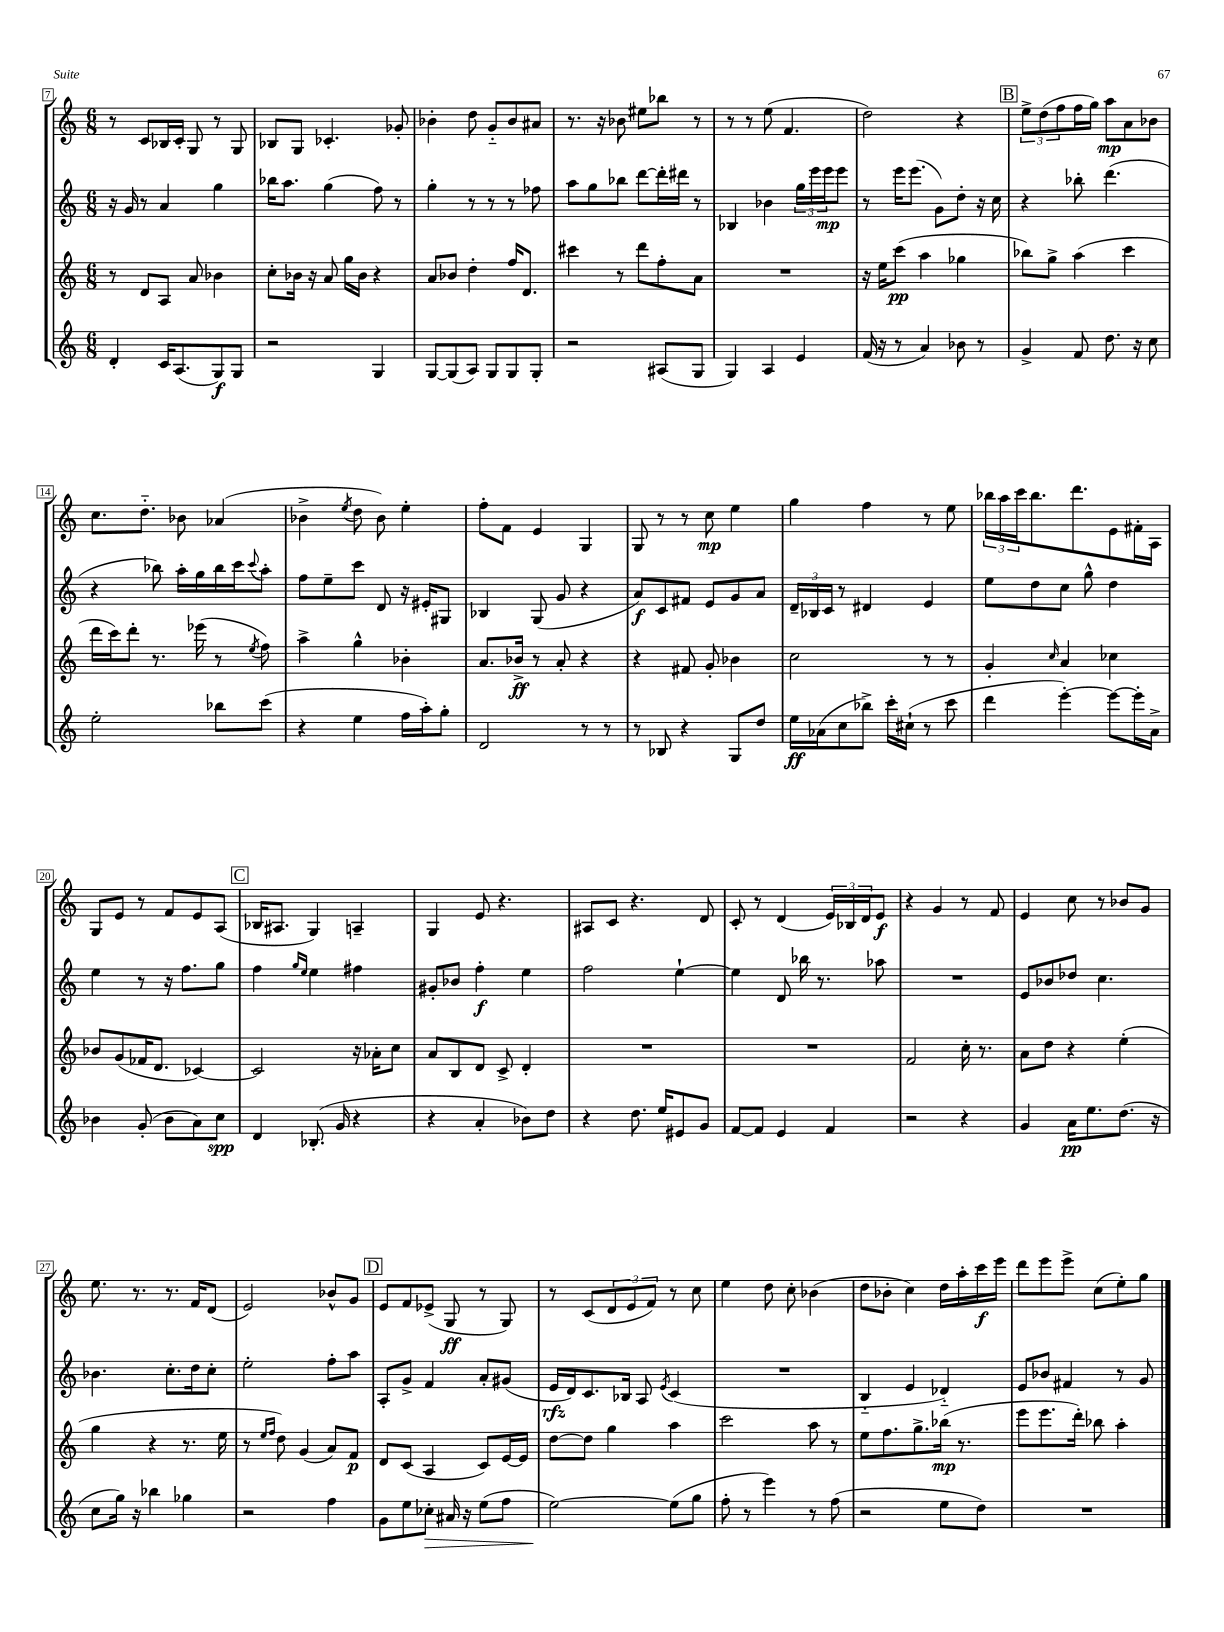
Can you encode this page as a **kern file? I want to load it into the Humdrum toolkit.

**kern	**kern	**kern	**kern
*staff4	*staff3	*staff2	*staff1
*clefG2	*clefG2	*clefG2	*clefG2
*k[]	*k[]	*k[]	*k[]
*M6/8	*M6/8	*M6/8	*M6/8
4d'	8r	16r	8r
.	.	16g	.
.	8d	8r	8c
16c	8A	4a	16B-
(8.A	.	.	16c'
.	8a	.	8G
8G)	4b-	4gg	8r
8G	.	.	8G
=	=	=	=
2r	8cc'	16bb-	8B-
.	.	8.aa	.
.	16b-	.	8G
.	16r	.	.
.	8a	(4gg	4.c-'
.	16gg	.	.
.	16b-	.	.
4G	4r	8ff)	.
.	.	8r	8g-'
=	=	=	=
[8G	8a	4gg'	4b-'
(8G]	8b-	.	.
8A)	4dd'	8r	8dd
8G	.	8r	8g'~
8G	16ff	8r	8b-
.	8.d	.	.
8G'	.	8ff-	8a#
=	=	=	=
2r	4ccc#	8aa	8.r
.	.	8gg	.
.	.	.	16r
.	8r	8bb-	8b-
.	8ddd	[8ddd	8ee#
(8A#	8ff'	16ddd']	8bb-
.	.	16ddd#	.
8G	8a	8r	8r
=	=	=	=
4G)	2.r	4B-	8r
.	.	.	8r
4A	.	4b-	(8ee
.	.	.	4.f
4e	.	24gg	.
.	.	24eee	.
.	.	24eee	.
.	.	8eee	.
=	=	=	=
(16f	16r	8r	2dd)
16r	16ee	.	.
8r	(8ccc	16eee	.
.	.	(8.eee	.
4a)	4aa	.	.
.	.	8g)	.
8b-	4gg-	8dd'	4r
8r	.	16r	.
.	.	16cc	.
=	=	=	=
4g^	8bb-)	4r	12ee^
.	.	.	(12dd
.	8gg^	.	.
.	.	.	12ff
8f	(4aa	8bb-'	16ff
.	.	.	16gg)
8.dd	.	(4.ddd	8aa
.	4ccc	.	8a
16r	.	.	.
8cc	.	.	8b-
=	=	=	=
2ee'	16ddd	4r	8.cc
.	16ccc)	.	.
.	8ddd'	.	.
.	.	.	8.dd'~
.	8.r	8bb-)	.
.	.	16aa'	8b-
.	(16eee-	16gg	.
8bb-	8r	16bb-	(4a-
.	.	16ccc	.
.	8qee	8qqccc	.
(8ccc	8ff)	8aa'	.
=	=	=	=
4r	4aa^	8ff	4b-^
.	.	8ee~	.
.	.	.	8qee
4ee	4gg^^	8ccc	8dd
.	.	8d	8b-)
16ff	4b-'	16r	4ee'
16aa')	.	16e#'	.
8gg'	.	8G#	.
=	=	=	=
2d	8.a	4B-	8ff'
.	.	.	8f
.	16b-^	.	.
.	8r	(8G	4e
.	8a'	8g	.
8r	4r	4r	4G
8r	.	.	.
=	=	=	=
8r	4r	8a)	8G
8B-	.	8c	8r
4r	8f#	8f#	8r
.	8g'	8e	8cc
8G	4b-	8g	4ee
8dd	.	8a	.
=	=	=	=
16ee	2cc	24d~	4gg
.	.	24B-	.
(16a-	.	.	.
.	.	24c	.
8cc	.	8r	.
8bb-^)	.	4d#	4ff
16ccc'	.	.	.
(16cc#`	.	.	.
8r	8r	4e	8r
8ccc	8r	.	8ee
=	=	=	=
4ddd	4g'	8ee	24bb-
.	.	.	24aa
.	.	.	24ccc
.	.	8dd	8.bb-
.	16qqcc	.	.
[4eee')	4a	8cc	.
.	.	.	8.ddd
.	.	8gg^^	.
8eee_	4cc-	4dd	8e
16eee']	.	.	16f#'
16a^	.	.	16A
=	=	=	=
4b-	8b-	4ee	8G
.	(8g	.	8e
(8g'	16f-	8r	8r
.	8.d	.	.
8b-	.	16r	8f
.	.	8.ff	.
8a)	[4c-)	.	8e
8cc	.	8gg	(8A
=	=	=	=
4d	2c-]	4ff	16B-
.	.	.	8.A#
.	.	16qqgg	.
.	.	16qqee	.
(8.B-'	.	4ee	4G)
16g	.	.	.
4r	16r	4ff#	4A~
.	16a-'	.	.
.	8cc	.	.
=	=	=	=
4r	8a	8g#'	4G
.	8B	8b-	.
4a'	8d	4ff'	8e
.	8c^	.	4.r
8b-)	4d'	4ee	.
8dd	.	.	.
=	=	=	=
4r	2.r	2ff	8A#
.	.	.	8c
8.dd	.	.	4.r
16ee	.	.	.
8e#	.	[4ee`	.
8g	.	.	8d
=	=	=	=
[8f	2.r	4ee]	8c'
8f]	.	.	8r
4e	.	8d	(4d
.	.	16bb-	.
.	.	8.r	.
4f	.	.	24e)
.	.	.	24B-
.	.	.	24d
.	.	8aa-	8e
=	=	=	=
2r	2f	2.r	4r
.	.	.	4g
4r	16cc'	.	8r
.	8.r	.	.
.	.	.	8f
=	=	=	=
4g	8a	8e	4e
.	8dd	8b-	.
16a	4r	8dd-	8cc
8.ee	.	.	.
.	.	4.cc	8r
(8.dd	(4ee'	.	8b-
.	.	.	8g
16r	.	.	.
=	=	=	=
8cc	4gg	4.b-	8.ee
16gg)	.	.	.
16r	.	.	8.r
4bb-	4r	.	.
.	.	8.cc'	8.r
4gg-	8.r	.	.
.	.	16dd	16f
.	.	8cc'	(8d
.	16ee	.	.
=	=	=	=
2r	8r	2ee'	2e)
.	16qqee	.	.
.	16qqff	.	.
.	8dd)	.	.
.	(4g	.	.
4ff	8a)	8ff'	8b-^^
.	8f	8aa	8g
=	=	=	=
8g	8d	8A'	8e
8ee	(8c	8g^	8f
8cc-'	4A	4f	(8e-^
16a#	.	.	8G
16r	.	.	.
(8ee	8c)	8a'	8r
8ff	[16e	(8g#	8G)
.	16e]	.	.
=	=	=	=
[2ee)	[8dd	16e	8r
.	.	16d)	.
.	8dd]	8.c	(8c
.	4gg	.	12d
.	.	16B-	.
.	.	.	12e
.	.	8A	.
.	.	.	12f)
.	.	8qe	.
(8ee]	4aa	(4c	8r
8gg	.	.	8cc
=	=	=	=
8ff'	2ccc	2.r	4ee
8r	.	.	.
4eee)	.	.	8dd
.	.	.	8cc'
8r	8aa	.	(4b-
(8ff	8r	.	.
=	=	=	=
2r	8ee	4B'~	8dd
.	8.ff	.	8b-'
.	.	4e	4cc)
.	8.gg^	.	.
8ee	(16bb-	4d-'~)	16dd
.	8.r	.	16aa'
8dd)	.	.	16ccc
.	.	.	16eee
=	=	=	=
2.r	8eee	8e	8ddd
.	8.eee	8b-	8eee
.	.	4f#	8eee^
.	16ddd')	.	.
.	8bb-	.	(8cc
.	4aa'	8r	8ee')
.	.	8g	8gg
==	==	==	==
*-	*-	*-	*-
